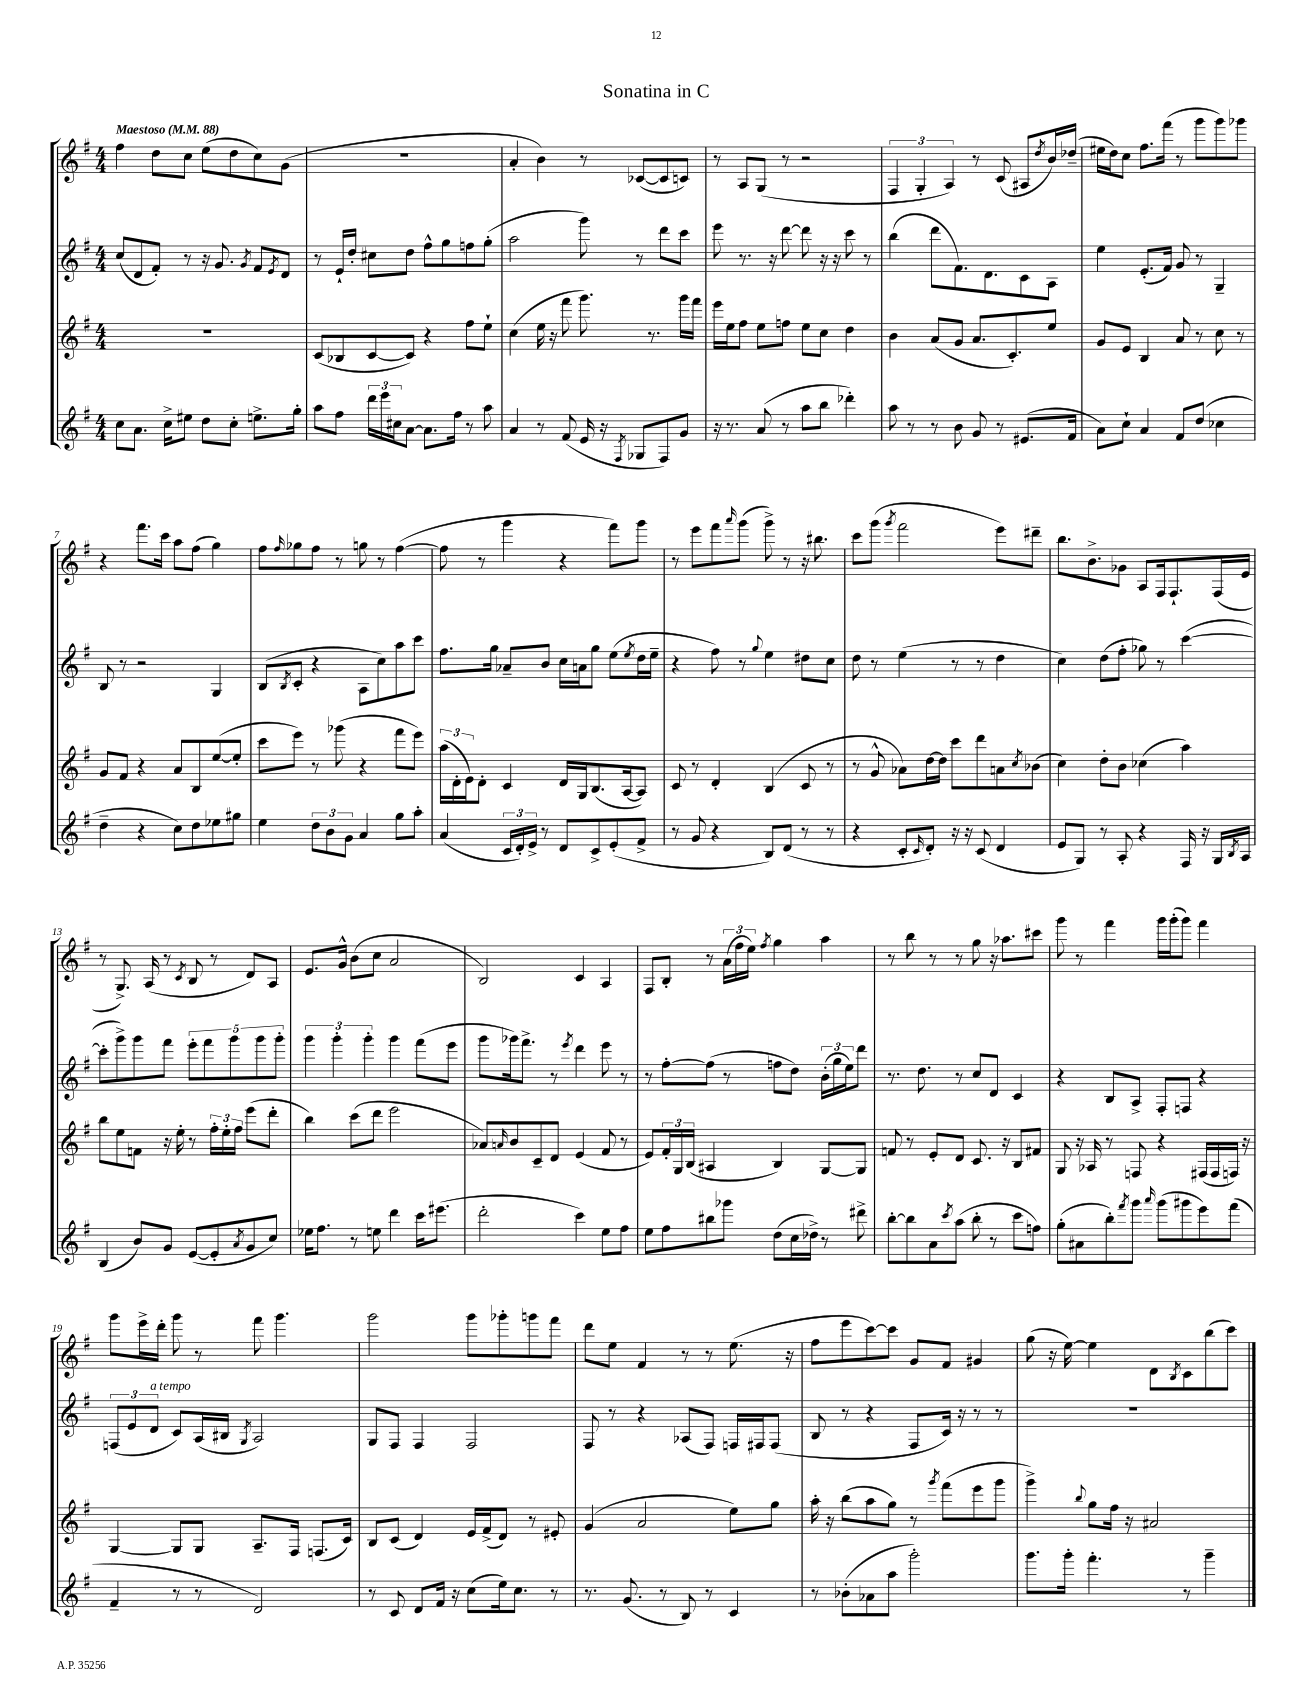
\header { title = "Sonatina in C" }
<<
\new StaffGroup <<
\new Staff = "s0" {
    \clef treble \key g \major \numericTimeSignature \time 4/4 \tempo "Maestoso" 4 = 88
    fis''4 d''8 c''8 e''8( d''8 c''8) g'8( |
    R1 |
    a'4-. b'4) r8 ces'8~( ces'8 c'8) |
    r8 a8 g8( r8 r2 |
    \tuplet 3/2 { fis4 g4-. a4) } r8 c'8( ais8 \acciaccatura { d''8 } b'16) des''16--( |
    eis''16 d''16) c''8 fis''8. fis'''16( r8 g'''8 g'''8) ges'''8 |
    r4 fis'''8. c'''16 a''8 fis''8( g''4) |
    fis''8 \grace { fis''16 } ges''8 fis''8 r8 g''8 r8 fis''4~( |
    fis''8 r8 g'''4 r4 fis'''8) g'''8 |
    r8 e'''8 fis'''8 \grace { a'''16 } g'''8( g'''8->) r8 r16 bis''8. |
    c'''8 g'''8( \acciaccatura { g'''8 } fis'''2 e'''8) dis'''8-- |
    b''8. b'8.-> ges'8 a8 fis16 fis8.-! fis16( e'16 |
    r8 g8.->) a16( r8 \acciaccatura { c'8 } b8 r8 d'8) a8 |
    e'8. g'16-^ b'8( c''8 a'2 |
    b2) c'4 a4 |
    fis8 b8-. r8 \tuplet 3/2 { a'16( fis''16 e''16) } \acciaccatura { fis''8 } g''4 a''4 |
    r8 b''8 r8 r8 g''8 r16 aes''8. cis'''8 |
    g'''8 r8 fis'''4 g'''16 g'''16-.( g'''8) fis'''4 |
    g'''8 e'''16-> d'''16-. g'''8 r8 fis'''8 g'''4. |
    g'''2 g'''8 ges'''8-. g'''8 fis'''8 |
    d'''8 e''8 fis'4 r8 r8 e''8.( r16 |
    fis''8 e'''8 c'''8~) c'''8 g'8 fis'8 gis'4 |
    g''8( r16 e''16~) e''4 d'8 \acciaccatura { b8 } c'8 b''8( c'''8) \bar "|." |
}
\new Staff = "s1" {
    \clef treble \key g \major \numericTimeSignature \time 4/4
    c''8( d'8 fis'8-.) r8 r16 g'8. \acciaccatura { g'8 } fis'8 \acciaccatura { e'8 } d'8 |
    r8 e'16-! d''16-. cis''8 d''8 fis''8-^ g''8 f''8 g''8-.( |
    a''2 g'''8) r8 d'''8 c'''8 |
    e'''8 r8. r16 d'''8~ d'''8 r16 r16 c'''8 r8 |
    b''4( d'''8 fis'8.) d'8. c'8 a8 |
    e''4 e'8.-.( fis'16) g'8 r8 g4-- |
    b8 r8 r2 g4 |
    b8( \acciaccatura { b8 } c'8-. r4 a8 c''8) a''8 c'''8 |
    fis''8. g''16 aes'8-- b'8 c''16 a'16 g''8 e''8( \acciaccatura { e''8 } d''16 e''16-- |
    r4 fis''8) r8 \appoggiatura { g''8 } e''4 dis''8 c''8 |
    d''8 r8 e''4( r8 r8 d''4 |
    c''4) d''8( fis''8-. ges''8) r8 c'''4~( |
    c'''8-. g'''8->) g'''8 fis'''8 \tuplet 5/4 { e'''8-. fis'''8 g'''8 g'''8 g'''8-. } |
    \tuplet 3/2 { g'''4 g'''4-. g'''4-. } g'''4 fis'''8( e'''8 |
    g'''8 ges'''16) fis'''8.-> r8 \acciaccatura { e'''8 } d'''4 e'''8 r8 |
    r8 fis''8~-. fis''8( r8 f''8 d''8) \tuplet 3/2 { b'16-.( g''16 e''16) } d'''8 |
    r8. d''8. r8 c''8 d'8 c'4 |
    r4 b8 a8-> fis8-. f8 r4 |
    \tuplet 3/2 { f8( e'8 d'8^\markup { \italic "a tempo" } } c'8) a16( bis16 \acciaccatura { g8 } a2) |
    g8 fis8 fis4 fis2 |
    fis8 r8 r4 aes8( fis8) f16 fis16 fis8( |
    b8 r8 r4 fis8 c'16) r16 r8 r8 |
    R1 \bar "|." |
}
\new Staff = "s2" {
    \clef treble \key g \major \numericTimeSignature \time 4/4
    R1 |
    c'8( bes8 c'8~ c'8) r4 fis''8 e''8-! |
    c''4( e''16 r16 fis'''8 g'''8.) r8. g'''16 fis'''16 |
    e'''16 e''16 fis''8 e''8 f''8 e''8 c''8 d''4 |
    b'4 a'8( g'8 a'8. c'8.-.) e''8 |
    g'8 e'8 b4 a'8 r8 c''8 r8 |
    g'8 fis'8 r4 a'8 b8 e''8~( e''8-. |
    c'''8 e'''8) r8 ges'''8( r4 fis'''8 e'''8) |
    \tuplet 3/2 { a''16( d'16-. e'16) } d'8-. c'4 d'16 g16 b8.( a16~ a8) |
    c'8 r8 d'4-. b4( c'8 r8 |
    r8 g'8-^ aes'8) d''16~ d''16 c'''8 d'''8 a'8 \acciaccatura { c''8 } bes'8( |
    c''4) d''8-. b'8 ces''4( a''4) |
    b''8 e''8 f'8 r16 e''16-. r8 \tuplet 3/2 { fis''16-. e''16-. fis''16 } e'''8( d'''8-. |
    b''4) c'''8( d'''8 e'''2 |
    aes'8) \grace { a'16 } b'8 c'8-- d'8 e'4( fis'8 r8 |
    e'8) \tuplet 3/2 { fis'16-. g16 b16( } ais4 b4) g8~ g8 |
    f'8 r8 e'8-. d'8 c'8. r16 b8 fis'8 |
    g8 r16 aes16 r8 f8 r4 fis16( fis16 f16) r16 |
    g4~ g8 g8 a8.-- fis16 f8.( c'16) |
    b8 c'8( d'4) e'16 fis'16->( d'8) r8 eis'8-. |
    g'4( a'2 e''8) g''8 |
    a''16-. r16 b''8( a''8 g''8) r8 \acciaccatura { g'''8 } fis'''8( e'''8 g'''8 |
    g'''4->) \appoggiatura { b''8 } g''8 fis''16 r16 ais'2 \bar "|." |
}
\new Staff = "s3" {
    \clef treble \key g \major \numericTimeSignature \time 4/4
    c''8 a'8. c''16-> eis''8 d''8 c''8-. e''8.-> g''16-. |
    a''8 fis''8 \tuplet 3/2 { d'''16 e'''16 cis''16 } a'8~ a'8. fis''16 r8 a''8 |
    a'4 r8 fis'8( e'16 r16 \acciaccatura { fis8 } ges8 fis8) g'8 |
    r16 r8. a'8( r8 a''8 b''8 des'''4-.) |
    a''8 r8 r8 b'8 g'8 r8 eis'8.( fis'16 |
    a'8) c''8-! a'4 fis'8 d''8( ces''4 |
    d''4-- r4 c''8) d''8 ees''8 gis''8 |
    e''4 \tuplet 3/2 { d''8 b'8 g'8 } a'4 g''8 a''8-. |
    a'4( \tuplet 3/2 { c'16 d'16-.) e'16-> } r8 d'8 c'8-> e'8-.( fis'8-> |
    r8 g'8 r4 b8) d'8( r8 r8 |
    r4 c'8-. \grace { c'16 } d'8-.) r16 r16 c'8( d'4 |
    e'8 g8) r8 a8-. r4 fis16 r16 g16 \acciaccatura { b8 } a16 |
    b4( b'8) g'8 e'8~( e'8-. \acciaccatura { a'8 } g'8 c''8) |
    ees''16 fis''8. r8 e''8 d'''4 c'''16 eis'''8.( |
    d'''2-. c'''4) e''8 fis''8 |
    e''8 fis''8 bis''8 ges'''8 d''8( c''16 des''16->) r8 dis'''8-> |
    b''8~-. b''8 a'8 \acciaccatura { c'''8 } a''8( b''8-. r8 c'''8 f''8) |
    g''8-.( ais'8 b''8-.) \acciaccatura { fis'''8 } g'''8 \grace { a'''16 } g'''8( gis'''8 e'''8) fis'''8( |
    fis'4-- r8 r8 d'2) |
    r8 c'8 d'8 fis'16 r16 c''8( e''16) c''8. r8 |
    r8. g'8.( r8 b8) r8 c'4 |
    r8 bes'8-.( aes'8 a''8 g'''2-.) |
    g'''8. g'''16-. fis'''4.-. r8 g'''4-- \bar "|." |
}
>>
>>
